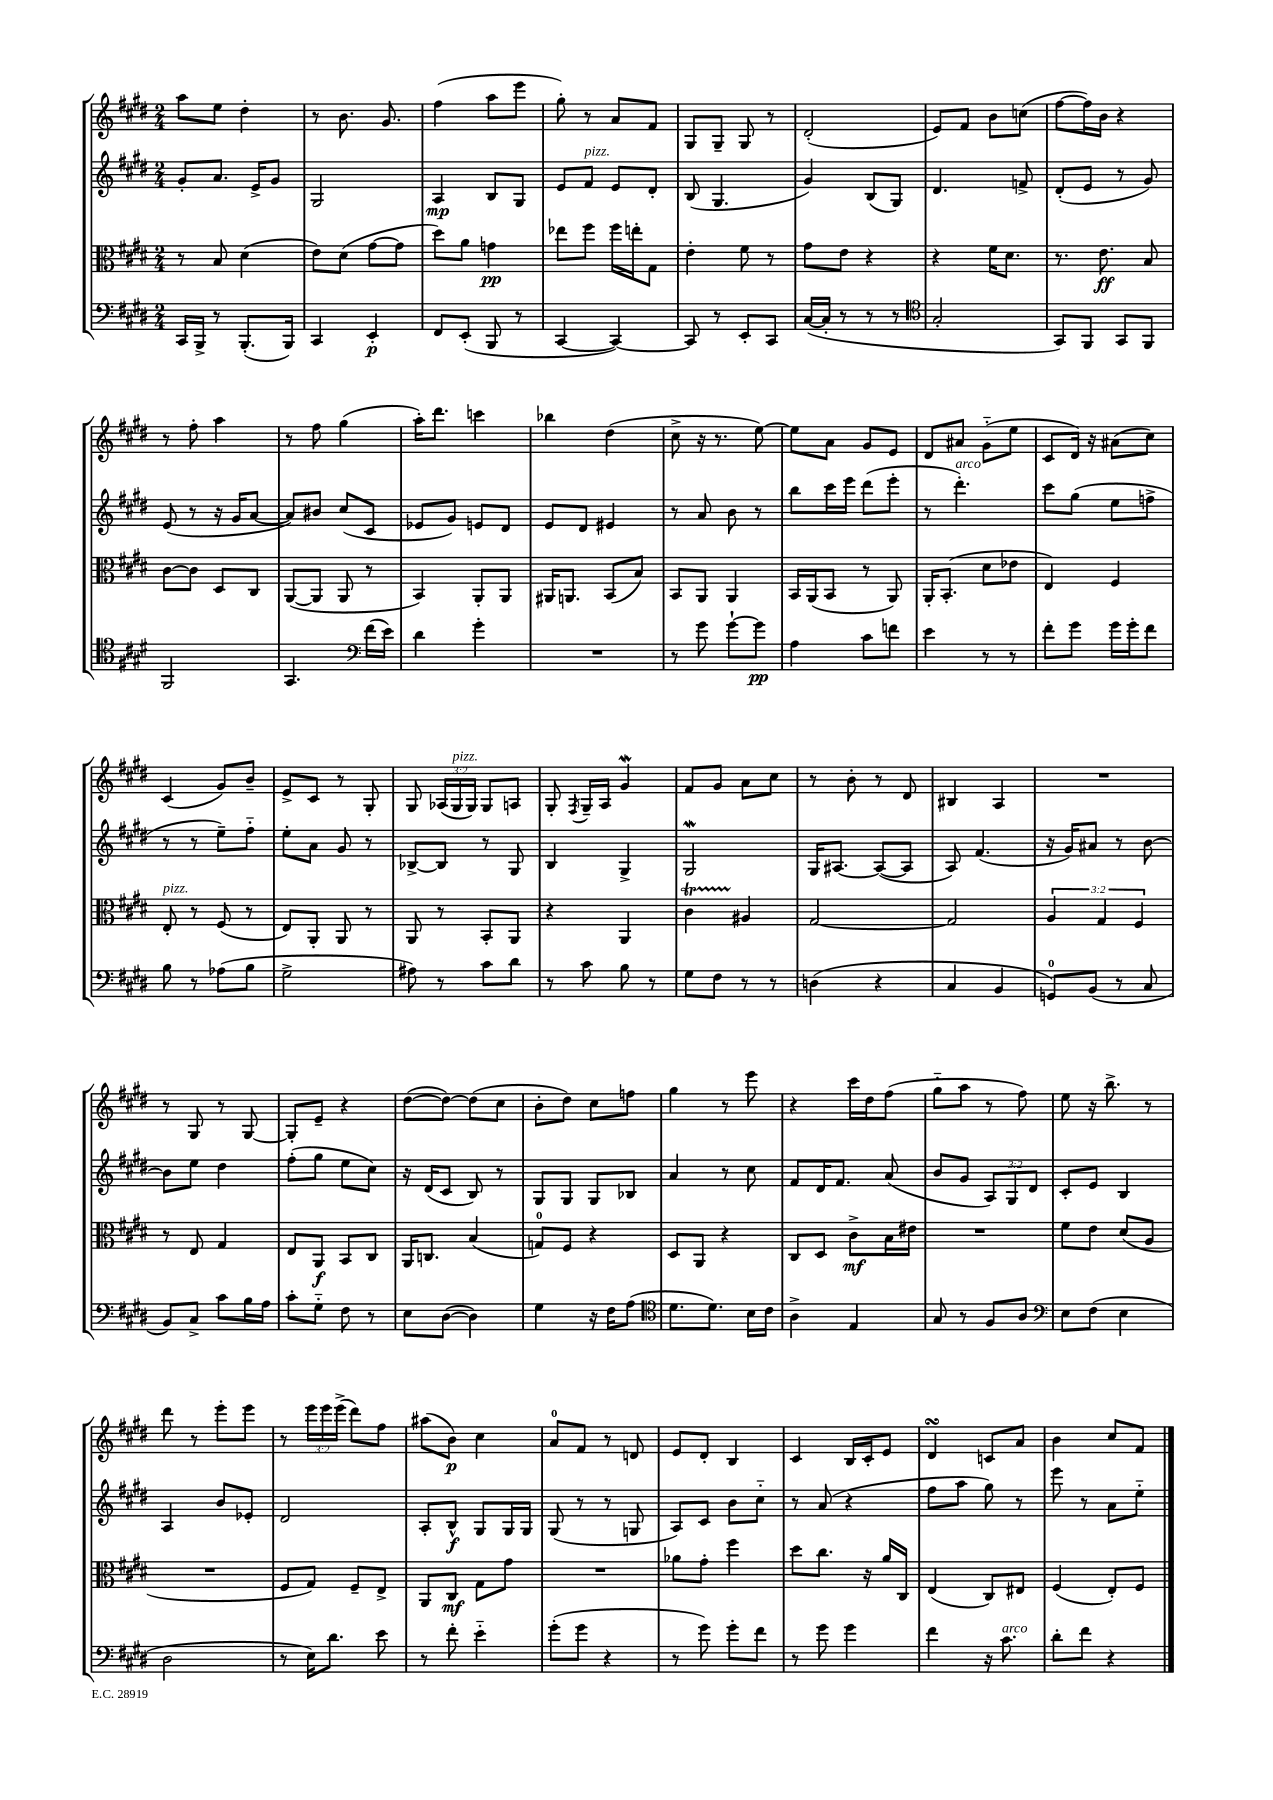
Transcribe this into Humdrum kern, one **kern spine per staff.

**kern	**dynam	**kern	**dynam	**kern	**dynam	**kern	**dynam
*part4	*part4	*part3	*part3	*part2	*part2	*part1	*part1
*staff4	*staff4	*staff3	*staff3	*staff2	*staff2	*staff1	*staff1
*clefF4	*	*clefC3	*	*clefG2	*	*clefG2	*
*k[f#c#g#d#]	*	*k[f#c#g#d#]	*	*k[f#c#g#d#]	*	*k[f#c#g#d#]	*
*M2/4	*	*M2/4	*	*M2/4	*	*M2/4	*
=8	=8	=8	=8	=8	=8	=8	=8
16CC#/LL	.	8r	.	8g#'/L	.	8aa\L	.
16BBB^/JJ	.	.	.	.	.	.	.
8r	.	8B/	.	8.a/J	.	8ee\J	.
(8.BBB'/L	.	(4d#\	.	.	.	4dd#'\	.
.	.	.	.	16e^/KL	.	.	.
.	.	.	.	8g#/J	.	.	.
16BBB/Jk)	.	.	.	.	.	.	.
=9	=9	=9	=9	=9	=9	=9	=9
4CC#/	.	8e\L)	.	2G#/	.	8r	.
.	.	(8d#\J	.	.	.	8.b\	.
4EE'/	p	[8g#\L	.	.	.	.	.
.	.	.	.	.	.	8.g#/	.
.	.	8g#\J]	.	.	.	.	.
=10	=10	=10	=10	=10	=10	=10	=10
8FF#/L	.	8dd#\L)	.	4A/	mp	(4ff#\	.
(8EE'/J	.	8a\J	.	.	.	.	.
8BBB/	.	4gn\	pp	8B/L	.	8aa\L	.
8r	.	.	.	8G#/J	.	8eee\J	.
=11	=11	=11	=11	=11	=11	=11	=11
[4CC#/	.	8ee-X\L	.	8e/L	.	8gg#'\)	.
!	!	!	!	!LO:TX:a:i:t=pizz.	!	!	!
.	.	8ff#\J	.	8f#/J	.	8r	.
4CC#/_)	.	16ff#\LL	.	8e/L	.	8a/L	.
.	.	16een'\J	.	.	.	.	.
.	.	8G#\J	.	8d#'/J	.	8f#/J	.
=12	=12	=12	=12	=12	=12	=12	=12
8CC#/]	.	4e'\	.	(8B/	.	8G#/L	.
8r	.	.	.	4.G#/	.	8G#~/J	.
8EE'/L	.	8f#\	.	.	.	8G#/	.
8CC#/J	.	8r	.	.	.	8r	.
=13	=13	=13	=13	=13	=13	=13	=13
([16C#/LL	.	8g#\L	.	4g#/)	.	(2d#'/	.
16C#'/JJ]	.	.	.	.	.	.	.
8r	.	8e\J	.	.	.	.	.
8r	.	4r	.	(8B/L	.	.	.
8r	.	.	.	8G#/J)	.	.	.
=14	=14	=14	=14	=14	=14	=14	=14
*clefC4	*	*	*	*	*	*	*
2G#'/	.	4r	.	4.d#/	.	8e/L)	.
.	.	.	.	.	.	8f#/J	.
.	.	16f#\KL	.	.	.	8b\L	.
.	.	8.d#\J	.	.	.	.	.
.	.	.	.	8fn^/	.	(8ccn\J	.
=15	=15	=15	=15	=15	=15	=15	=15
8GG#/L)	.	8.r	.	(8d#'/L	.	[8ff#\L	.
8FF#/J	.	.	.	8e/J	.	16ff#\L])	.
.	.	8.e\	ff	.	.	16b\JJ	.
8GG#/L	.	.	.	8r	.	4r	.
8FF#/J	.	8B/	.	8g#/)	.	.	.
!!LO:LB:g=z
=16	=16	=16	=16	=16	=16	=16	=16
2FF#/	.	[8c#\L	.	(8e/	.	8r	.
.	.	8c#\J]	.	8r	.	8ff#'\	.
.	.	8D#/L	.	16r	.	4aa\	.
.	.	.	.	16g#/KL	.	.	.
.	.	8C#/J	.	[8a/J	.	.	.
=17	=17	=17	=17	=17	=17	=17	=17
4.GG#/	.	([8AA/L	.	8a/L])	.	8r	.
.	.	8AA/J]	.	8b#X/J	.	8ff#\	.
.	.	8AA/	.	(8cc#/L	.	(4gg#\	.
*clefF4	*	*	*	*	*	*	*
(16f#\LL	.	8r	.	8c#/J	.	.	.
16e\JJ)	.	.	.	.	.	.	.
=18	=18	=18	=18	=18	=18	=18	=18
4d#\	.	4BB/)	.	8e-X/L	.	16aa'\KL)	.
.	.	.	.	.	.	8.ddd#\J	.
.	.	.	.	8g#/J)	.	.	.
4g#'\	.	8AA'/L	.	8en/L	.	4cccn\	.
.	.	8AA/J	.	8d#/J	.	.	.
=19	=19	=19	=19	=19	=19	=19	=19
2r	.	16AA#X/KL	.	8e/L	.	4bb-X\	.
.	.	8.AAn/J	.	.	.	.	.
.	.	.	.	8d#/J	.	.	.
.	.	(8BB/L	.	4e#X/	.	(4dd#\	.
.	.	8B/J)	.	.	.	.	.
=20	=20	=20	=20	=20	=20	=20	=20
8r	.	8BB/L	.	8r	.	8cc#^\	.
8g#\	.	8AA/J	.	8a/	.	16r	.
.	.	.	.	.	.	8.r	.
[8g#`\L	.	4AA/	.	8b\	.	.	.
8g#\J]	pp	.	.	8r	.	[8ee\)	.
=21	=21	=21	=21	=21	=21	=21	=21
4A\	.	16BB/LL	.	8bb\L	.	8ee\L]	.
.	.	(16AA/J	.	.	.	.	.
.	.	8BB/J	.	16ccc#\L	.	8a\J	.
.	.	.	.	16eee\JJ	.	.	.
8c#\L	.	8r	.	(8ddd#\L	.	8g#/L	.
8fn\J	.	8AA/)	.	8eee'\J	.	8e/J	.
=22	=22	=22	=22	=22	=22	=22	=22
4e\	.	16AA'/KL	.	8r	.	8d#/L	.
.	.	(8.BB'/J	.	.	.	.	.
!	!	!	!	!LO:TX:a:i:t=arco	!	!	!
.	.	.	.	4.ddd#'\)	.	8a#X/J	.
8r	.	8d#\L	.	.	.	(8g#\L	.
8r	.	8e-X\J	.	.	.	8ee\J	.
=23	=23	=23	=23	=23	=23	=23	=23
8f#'\L	.	4E/)	.	8ccc#\L	.	8c#/L	.
8g#\J	.	.	.	(8gg#\J	.	16d#/Jk)	.
.	.	.	.	.	.	16r	.
16g#\LL	.	4F#/	.	8ee\L	.	(8a#X\L	.
16g#'\J	.	.	.	.	.	.	.
8f#\J	.	.	.	8ffn^\J	.	8cc#\J)	.
!!LO:LB:g=z
=24	=24	=24	=24	=24	=24	=24	=24
!	!	!LO:TX:a:i:t=pizz.	!	!	!	!	!
8B\	.	8E'/	.	8r	.	(4c#/	.
8r	.	8r	.	8r	.	.	.
(8A-X\L	.	(8F#/	.	8ee~\L)	.	8g#/L)	.
8B\J	.	8r	.	8ff#\J	.	8b~/J	.
=25	=25	=25	=25	=25	=25	=25	=25
2G#^\	.	8E/L)	.	8ee'\L	.	8e^/L	.
.	.	8AA'/J	.	8a\J	.	8c#/J	.
.	.	8AA/	.	8g#/	.	8r	.
.	.	8r	.	8r	.	8G#'/	.
=26	=26	=26	=26	=26	=26	=26	=26
8A#X\)	.	8AA/	.	[8B-X^/L	.	8G#/	.
8r	.	8r	.	8B-/J]	.	(24A-X/LL	.
!	!	!	!	!	!	!LO:TX:a:i:t=pizz.	!
.	.	.	.	.	.	24G#/	.
.	.	.	.	.	.	24G#/JJ)	.
8c#\L	.	8BB'/L	.	8r	.	8G#/L	.
8d#\J	.	8AA/J	.	8G#/	.	8An/J	.
=27	=27	=27	=27	=27	=27	=27	=27
8r	.	4r	.	4B/	.	8G#'/	.
.	.	.	.	.	.	8qF#/	.
8c#\	.	.	.	.	.	16G#~/LL	.
.	.	.	.	.	.	16A/JJ	.
8B\	.	4AA/	.	4G#^/	.	4g#W/	.
8r	.	.	.	.	.	.	.
=28	=28	=28	=28	=28	=28	=28	=28
8G#\L	.	4c#T\	.	2G#W/	.	8f#/L	.
8F#\J	.	.	.	.	.	8g#/J	.
8r	.	4A#X/	.	.	.	8a\L	.
8r	.	.	.	.	.	8cc#\J	.
=29	=29	=29	=29	=29	=29	=29	=29
(4Dn\	.	[2G#/	.	16G#/KL	.	8r	.
.	.	.	.	[8.A#X/J	.	.	.
.	.	.	.	.	.	8b'\	.
4r	.	.	.	(8A#/L_	.	8r	.
.	.	.	.	8A#/J]	.	8d#/	.
=30	=30	=30	=30	=30	=30	=30	=30
4C#/	.	2G#/]	.	8A/)	.	4B#X/	.
.	.	.	.	(4.f#/	.	.	.
4BB/	.	.	.	.	.	4A/	.
=31	=31	=31	=31	=31	=31	=31	=31
8GGn/L)	.	6A/	.	16r	.	2r	.
.	.	.	.	16g#/KL)	.	.	.
(8BB/J	.	.	.	8a#X/J	.	.	.
.	.	6G#/	.	.	.	.	.
8r	.	.	.	8r	.	.	.
.	.	6F#/	.	.	.	.	.
8C#/	.	.	.	[8b\	.	.	.
!!LO:LB:g=z
=32	=32	=32	=32	=32	=32	=32	=32
8BB/L)	.	8r	.	8b\L]	.	8r	.
8C#^/J	.	8E/	.	8ee\J	.	8G#/	.
8c#\L	.	4G#/	.	4dd#\	.	8r	.
16B\L	.	.	.	.	.	[8G#/	.
16A\JJ	.	.	.	.	.	.	.
=33	=33	=33	=33	=33	=33	=33	=33
8c#'\L	.	8E/L	.	(8ff#'\L	.	8G#'/L]	.
8G#\J	.	8AA/J	f	8gg#\J	.	8e~/J	.
8F#\	.	8BB/L	.	8ee\L	.	4r	.
8r	.	8C#/J	.	8cc#\J)	.	.	.
=34	=34	=34	=34	=34	=34	=34	=34
8E\L	.	16AA/KL	.	16r	.	([8dd#\L	.
.	.	8.Cn/J	.	(16d#/KL	.	.	.
([8D#\J	.	.	.	8c#/J	.	8dd#\J_)	.
4D#\])	.	(4B/	.	8B/)	.	(8dd#\L]	.
.	.	.	.	8r	.	8cc#\J	.
=35	=35	=35	=35	=35	=35	=35	=35
4G#\	.	8Gn/L)	.	8G#/L	.	8b'\L	.
.	.	8F#/J	.	8G#/J	.	8dd#\J)	.
16r	.	4r	.	8G#/L	.	8cc#\L	.
16F#\KL	.	.	.	.	.	.	.
(8A\J	.	.	.	8B-X/J	.	8ffn\J	.
=36	=36	=36	=36	=36	=36	=36	=36
*clefC4	*	*	*	*	*	*	*
8.d#\L	.	8D#/L	.	4a/	.	4gg#\	.
.	.	8AA/J	.	.	.	.	.
8.d#\J)	.	.	.	.	.	.	.
.	.	4r	.	8r	.	8r	.
16B\LL	.	.	.	8cc#\	.	8eee\	.
16c#\JJ	.	.	.	.	.	.	.
=37	=37	=37	=37	=37	=37	=37	=37
4A^\	.	8C#/L	.	8f#/L	.	4r	.
.	.	8D#/J	.	16d#/K	.	.	.
.	.	.	.	8.f#/J	.	.	.
4E/	.	8c#^\L	mf	.	.	16ccc#\LL	.
.	.	.	.	.	.	16dd#\J	.
.	.	16B\L	.	(8a/	.	(8ff#\J	.
.	.	16e#X\JJ	.	.	.	.	.
=38	=38	=38	=38	=38	=38	=38	=38
8G#/	.	2r	.	8b/L	.	8gg#\L	.
8r	.	.	.	8g#/J	.	8aa\J	.
8F#/L	.	.	.	12A/L)	.	8r	.
.	.	.	.	12G#/	.	.	.
8A/J	.	.	.	.	.	8ff#\)	.
.	.	.	.	12d#/J	.	.	.
=39	=39	=39	=39	=39	=39	=39	=39
*clefF4	*	*	*	*	*	*	*
8E\L	.	8f#\L	.	8c#'/L	.	8ee\	.
(8F#\J	.	8e\J	.	8e/J	.	16r	.
.	.	.	.	.	.	8.bb^\	.
4E\	.	(8d#/L	.	4B/	.	.	.
.	.	8A/J	.	.	.	8r	.
!!LO:LB:g=z
=40	=40	=40	=40	=40	=40	=40	=40
2D#\	.	2r	.	4A/	.	8ddd#\	.
.	.	.	.	.	.	8r	.
.	.	.	.	8b/L	.	8eee'\L	.
.	.	.	.	8e-X'/J	.	8eee\J	.
=41	=41	=41	=41	=41	=41	=41	=41
8r	.	8F#/L	.	2d#/	.	8r	.
16E\KL)	.	8G#/J)	.	.	.	24eee\LL	.
.	.	.	.	.	.	24eee\	.
8.d#\J	.	.	.	.	.	.	.
.	.	.	.	.	.	(24eee^\JJ	.
.	.	8F#~/L	.	.	.	8ddd#\L)	.
8e\	.	8E^/J	.	.	.	8ff#\J	.
=42	=42	=42	=42	=42	=42	=42	=42
8r	.	8AA/L	.	8A'/L	.	(8aa#X\L	.
8f#'\	.	8C#/J	mf	8B^^/J	f	8b\J)	p
4e\	.	8G#\L	.	8G#/L	.	4cc#\	.
.	.	8g#\J	.	16G#/L	.	.	.
.	.	.	.	16G#/JJ	.	.	.
=43	=43	=43	=43	=43	=43	=43	=43
(8g#'\L	.	2r	.	(8G#/	.	8a/L	.
8g#\J	.	.	.	8r	.	8f#/J	.
4r	.	.	.	8r	.	8r	.
.	.	.	.	8Gn/	.	8dn/	.
=44	=44	=44	=44	=44	=44	=44	=44
8r	.	8a-X\L	.	8A/L)	.	8e/L	.
8g#\)	.	8g#'\J	.	8c#/J	.	8d#'/J	.
8g#'\L	.	4ff#\	.	8b\L	.	4B/	.
8f#\J	.	.	.	8cc#\J	.	.	.
=45	=45	=45	=45	=45	=45	=45	=45
8r	.	8dd#\L	.	8r	.	4c#/	.
8g#\	.	8.cc#\J	.	(8a/	.	.	.
4g#\	.	.	.	4r	.	16B/LL	.
.	.	16r	.	.	.	16c#'/J	.
.	.	16a/LL	.	.	.	8e/J	.
.	.	16C#/JJ	.	.	.	.	.
=46	=46	=46	=46	=46	=46	=46	=46
4f#\	.	(4E/	.	8ff#\L	.	4d#sSsS/	.
.	.	.	.	8aa\J	.	.	.
16r	.	8C#/L)	.	8gg#\)	.	8cn/L	.
!LO:TX:a:i:t=arco	!	!	!	!	!	!	!
8.c#\	.	.	.	.	.	.	.
.	.	8E#X/J	.	8r	.	8a/J	.
=47	=47	=47	=47	=47	=47	=47	=47
8d#'\L	.	(4F#/	.	8eee\	.	4b\	.
8f#\J	.	.	.	8r	.	.	.
4r	.	8E'/L)	.	8a\L	.	8cc#/L	.
.	.	8F#/J	.	8ee\J	.	8f#/J	.
==	==	==	==	==	==	==	==
*-	*-	*-	*-	*-	*-	*-	*-
